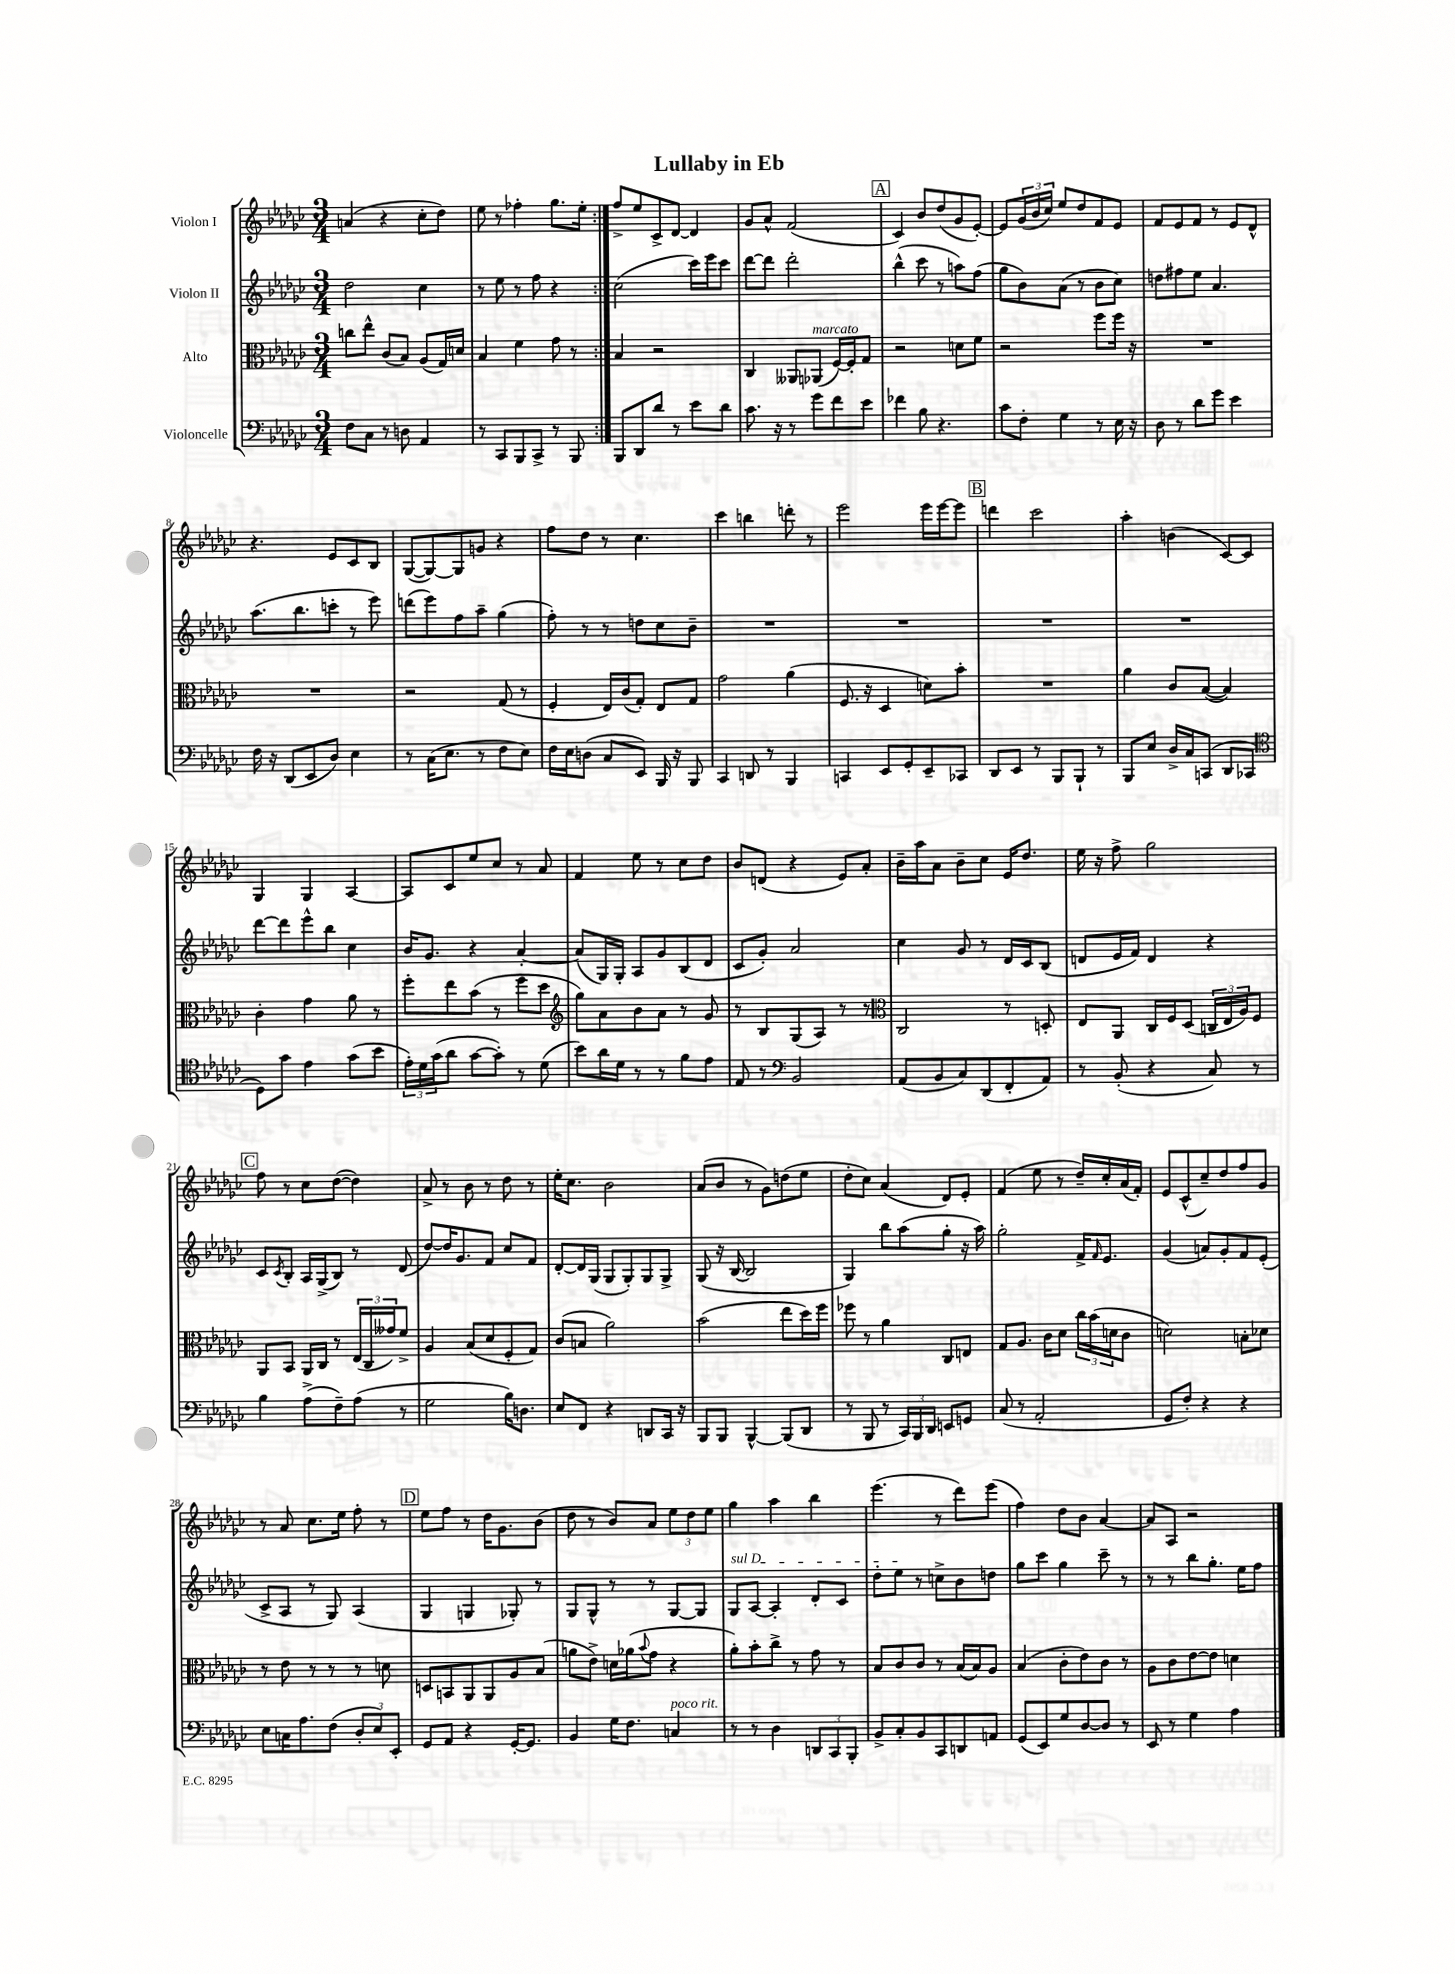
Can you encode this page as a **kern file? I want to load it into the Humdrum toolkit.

**kern	**kern	**kern	**kern
*staff4	*staff3	*staff2	*staff1
*clefF4	*clefC3	*clefG2	*clefG2
*k[b-e-a-d-g-c-]	*k[b-e-a-d-g-c-]	*k[b-e-a-d-g-c-]	*k[b-e-a-d-g-c-]
*M3/4	*M3/4	*M3/4	*M3/4
8F\L	8cc\L	2dd-\	(4a/
8C-\J	8ee-^^\J	.	.
8r	(8c-/L	.	4r
8D\	8B-/J)	.	.
4AA-/	(8A-/L	4cc-\	8cc-'\L
.	16G-/L)	.	8dd-\J)
.	16d/JJ	.	.
=	=	=	=
8r	4B-/	8r	8ee-\
8CC-/L	.	8ee-\	8r
8BBB-/	4f\	8r	4ff-'\
8CC-^/J	.	8ff\	.
8r	8g-\	4r	8.gg-\L
8BBB-/	8r	.	.
.	.	.	16ee-'\Jk
=:|!	=:|!	=:|!	=:|!
8BBB-/L	4B-/	(2cc-\	8ff^/L
8DD-/	.	.	8ee-/
8d-/J	2r	.	8c-^/
8r	.	.	[8d-/J
8e-\L	.	16ccc-\LL)	4d-/]
.	.	16eee-\J	.
8d-\J	.	8ccc-\J	.
=	=	=	=
8.c-\	4C-/	[8ddd-\L	8g-/L
.	.	8ddd-\]J	8a-^^/J
16r	.	.	.
8r	8AA--/L	2ddd-'\	(2f/
8g-\L	(8AA-/J	.	.
8f\	[16F/LL)	.	.
.	16F'/]J	.	.
8e-\J	8G-/J	.	.
=	=	=	=
4f-\	2r	(4bb-^^\	4c-/)
8B-\	.	8ccc-\	8b-/L
4.r	.	8r	(8dd-/
.	8d\L	8aa\L)	8g-/
.	8f\J	(8ff\J	[8e-'/J)
=	=	=	=
8c-\L	2r	8gg-\L	8e-/]L
8F'\J	.	8b-\)	(24g-/L
.	.	.	24b-/
.	.	.	24cc-/JJ)
4G-\	.	(8a-\J	8ee-/L
.	.	8r	8dd-/
8r	8ff\L	8b-\L	8f/
16E-\	16ff\Jk	8cc-\J)	8e-/J
16r	16r	.	.
=	=	=	=
8D-\	2.r	8dd\L	8f/L
8r	.	8ff#\	8e-/
8d-\L	.	8ee-\J	8f/J
8g-\J	.	4.a-/	8r
4e-\	.	.	8e-/L
.	.	.	8d-^^/J
=	=	=	=
16F\	2.r	(8.aa-\L	4.r
16r	.	.	.
(8DD-/L	.	.	.
.	.	8.bb-\	.
8EE-/	.	.	.
8D-/J)	.	8ccc'\J	8e-/L
4E-\	.	8r	8c-/
.	.	8eee-\)	8B-/J
=	=	=	=
8r	2r	(8ddd\L	([8G-/L
(16C-\LK	.	8eee-\)	8G-/_)
8.E-\J	.	.	.
.	.	8ff\	8G-/]
8r	.	8aa-~\J	8g/J
8F\L	(8G-/	(4gg-\	4r
8E-\J)	8r	.	.
=	=	=	=
16F\LL	4F'/	8ff'\)	8ff\L
16E-\J	.	.	.
(8D\J	.	8r	8dd-\J
8C-/L	16E-/LL)	8r	8r
.	(16c-/J	.	.
8EE-/J)	8G-'/J)	8dd\L	4.cc-\
16BBB-/	8E-/L	8cc-\	.
16r	.	.	.
8BBB-/	8G-/J	8b-~\J	.
=	=	=	=
4CC-/	2g-\	2.r	4ccc-\
8DD/	.	.	4bb\
8r	.	.	.
4BBB-/	(4a-\	.	8ddd'\
.	.	.	8r
=	=	=	=
4CC/	8.F/	2.r	2eee-\
.	16r	.	.
8EE-/L	4D-/	.	.
8GG-'/	.	.	.
8EE-~/	8d\L)	.	16eee-\LL
.	.	.	[16eee-\J
8CC-/J	8b-'\J	.	8eee-\]J
=	=	=	=
8DD-/L	2.r	2.r	4ddd\
8EE-/J	.	.	.
8r	.	.	2ccc-\
8BBB-/L	.	.	.
8BBB-`/J	.	.	.
8r	.	.	.
=	=	=	=
8BBB-/L	4a-\	2.r	4aa-'\
8E-/J	.	.	.
16D-^/LL	8c-/L	.	(4b\
16C-/J	.	.	.
(8CC/J	([8B-/J	.	.
8DD-/L	4B-/])	.	[8c-/L)
8CC-/J	.	.	8c-/]J
=	=	=	=
*clefC4	*	*	*
8D-\L)	4c-'\	[8ddd-\L	4G-/
8g-\J	.	8ddd-\]	.
4e-\	4g-\	8eee-^^\	4G-/
.	.	8bb-\J	.
(8g-\L	8a-\	4cc-\	[4A-/
8b-\J	8r	.	.
=	=	=	=
24e-'\LL)	8ff'\L	16b-/LK	8A-/]L
24d-\	.	.	.
.	.	8.g-/J	.
(24g-\J	.	.	.
8a-\J	8ee-\	.	8c-/
[8g-\L	(8b-\J	4r	8ee-/
8g-'\]J)	8r	.	8cc-/J
8r	8ff\L	[4a-'/	8r
(8d-\	8dd-\J	.	8a-/
=	=	=	=
*	*clefG2	*	*
8b-\L)	8gg-\L)	(8a-/]L	4f/
16a-\L	8a-\	16G-/L)	.
16d-\JJ	.	16G-'/JJ	.
8r	8b-\	8A-/L	8ee-\
8r	8a-\J	8g-/	8r
8f\L	8r	(8B-/	8cc-\L
8e-\J	8g-/	8d-/J	8dd-\J
=	=	=	=
8E-/	8r	8c-/L	8b-/L
8r	8B-/L	8g-'/J)	(8d/J
*clefF4	*	*	*
2BB-/	(8G-/	2a-/	4r
.	8A-/J)	.	.
.	8r	.	8e-/L)
.	8r	.	8a-'/J
=	=	=	=
*	*clefC3	*	*
(8AA-/L	2C-/	4cc-\	16b-~\LL
.	.	.	16aa-\J
8BB-/	.	.	8a-\J
8C-/)	.	8g-/	8b-~\L
(8DD-/	.	8r	8cc-\J
8FF'/	8r	16d-/LL	16e-/LK
.	.	16c-/J	8.dd-/J
8AA-/J)	8D'/	(8B-/J	.
=	=	=	=
8r	8E-/L	8d/L	16ee-\
.	.	.	16r
(8BB-'/	8AA-/J	16e-/L	8ff^\
.	.	16f/JJ)	.
4r	16C-/LL	4d/	2gg-\
.	16F/J	.	.
.	(8D-/J	.	.
8C-/)	24C/LL	4r	.
.	24E-/	.	.
.	24A-/J)	.	.
8r	8F/J	.	.
=	=	=	=
4B-\	8AA-/L	8c-/L	8ff\
.	.	8qc-/	.
.	8BB-/J	8B-'/J	8r
(8A-^\L	16AA-/LL	16A-/LL	8cc-\L
.	16C-/JJ	(16G-^/J	.
8F~\)	8r	8B-/J)	([8dd-\J
(8A-\J	(24E-/LL	8r	4dd-\])
.	24C-/	.	.
.	24g--/J)	.	.
8r	8f^/J	(8d-/	.
=	=	=	=
2G-\	4A-/	[8dd-/L)	8a-^/
.	.	16dd-/]K	8r
.	.	8.g-/	.
.	(8B-/L	.	8b-\
.	8d-/	8f/J	8r
16B-\LK)	8F'/	8cc-/L	8dd-\
8.D\J	.	.	.
.	8G-/J)	8f/J	8r
=	=	=	=
8E-/L	(8c-/L	[8d-'/L	16ee-'\LK
.	.	.	8.cc-\J
8FF/J	8B/J	16d-/]L	.
.	.	(16G-/JJ	.
4r	2a-\)	8G-/L	2b-\
.	.	8G-'/)	.
8DD/L	.	8G-/	.
16CC-/Jk	.	8G-^/J	.
16r	.	.	.
=	=	=	=
8BBB-/L	(2b-\	(8G-/	(8a-/L
8BBB-/J	.	16r	8b-/J
.	.	[16B-/	.
[4BBB-^^/	.	2B-/]	8r
.	.	.	8g-\L)
(8BBB-/]L	8ee-\L	.	(8dd\
8DD-/J	16dd-\L)	.	8ee-\J
.	16ff\JJ	.	.
=	=	=	=
8r	8ff-\	4G-/)	8dd-'\L
8BBB-/	8r	.	8cc-\J)
8r	4a-\	8bb-\L	(4a-/
24CC-/LL)	.	(8aa-\	.
24BBB-/	.	.	.
24DD-/JJ	.	.	.
8EE/L	8C-/L	8gg-'\J	8d-/L)
8GG/J	8E/J	16r	8e-'/J
.	.	16aa-\)	.
=	=	=	=
(8C-/	8G-/L	2gg-'\	(4f/
8r	8.A-/J	.	.
2AA-'/	.	.	8ee-\
.	16c-\LK	.	.
.	8d-\J	.	8r
.	24cc-\LL	16f^/LK	16dd-~/LL)
.	(24b-\	.	.
.	.	16qqf/	.
.	.	8.e-/J	16cc-'/
.	24d\J	.	.
.	8c-\J	.	(16a-/
.	.	.	16f'/JJ)
=	=	=	=
8GG-/L	2d\)	(4g-/	8e-/L
8F'/J)	.	.	(8c-^^/
4r	.	8a/L)	8cc-~/)
.	.	8g-'/	8dd-/
4r	8B'\L	8f/	8ff/
.	8d-\J	(8e-'/J	8g-/J
=	=	=	=
8E-\L	8r	8c-^/L	8r
16C\K	8e-\	8A-/J	8a-/
8.A-\	.	.	.
.	8r	8r	8.cc-\L
(8F\J	8r	8G-/)	.
.	.	.	16ee-\Jk
12D-'/L	8r	(4A-/	8ff'\
12E-/)	.	.	.
.	8d\	.	8r
12EE-'/J	.	.	.
=	=	=	=
8GG-/L	8D/L	4G-/	8ee-\L
8AA-/J	8BB/	.	8ff\J
4r	8AA-/	4G/	8r
.	8AA-/	.	16dd-\LK
.	.	.	8.g-\
[16GG-'/LK	8A-/	8G-'/)	.
8.GG-/]J	.	.	.
.	(8B-/J	8r	(8b-\J
=	=	=	=
4BB-/	8a\L	8G-/L	8dd-\
.	8e-^\J)	8G-^^/J	8r
16G-\LK	16d\LL	8r	8b-/L)
8.F\J	(16a-\J	.	.
.	8qqb-/	.	.
.	8g-\J	8r	8a-/J
4C/	4r	[8G-/L	12ee-\L
.	.	.	12dd-\
.	.	8G-/]J	.
.	.	.	12ee-\J
=	=	=	=
8r	8a-'\L)	8G-/L	4gg-\
8r	8b-'\	[8A-/J	.
4D-\	8cc-^\J	4A-'/]	4aa-\
.	8r	.	.
12DD/L	8g-\	8d-'/L	4bb-\
12CC-/	.	.	.
.	8r	8c-/J	.
12BBB-'/J	.	.	.
=	=	=	=
8BB-^/L	8B-/L	8dd-'\L	(4.eee-\
8C-'/	8c-/	8ee-\J	.
8BB-/	8c-/J	8r	.
8CC-/	8r	8cc^\L	8r
8DD/	(16B-/LL	8b-\	8ddd-\L)
.	16B-/J)	.	.
8AA/J	8A-/J	8dd\J	(8eee-\J
=	=	=	=
(8GG-/L	(4B-/	8gg-\L	4ff\)
8EE-/)	.	8ccc-\J	.
8G-/	8c-'\L	4gg-\	8dd-\L
[8D-/	8e-\)	.	8b-\J
8D-/]J	8c-\J	8ccc-~\	[4a-/
8r	8r	8r	.
=	=	=	=
8EE-/	8A-\L	8r	8a-/]L
8r	8c-\	8r	8A-/J
4G-\	[8e-\	8bb-\L	2r
.	8e-\]J	8.gg-'\J	.
4A-\	4d\	.	.
.	.	16ee-\LK	.
.	.	8ff\J	.
==	==	==	==
*-	*-	*-	*-
